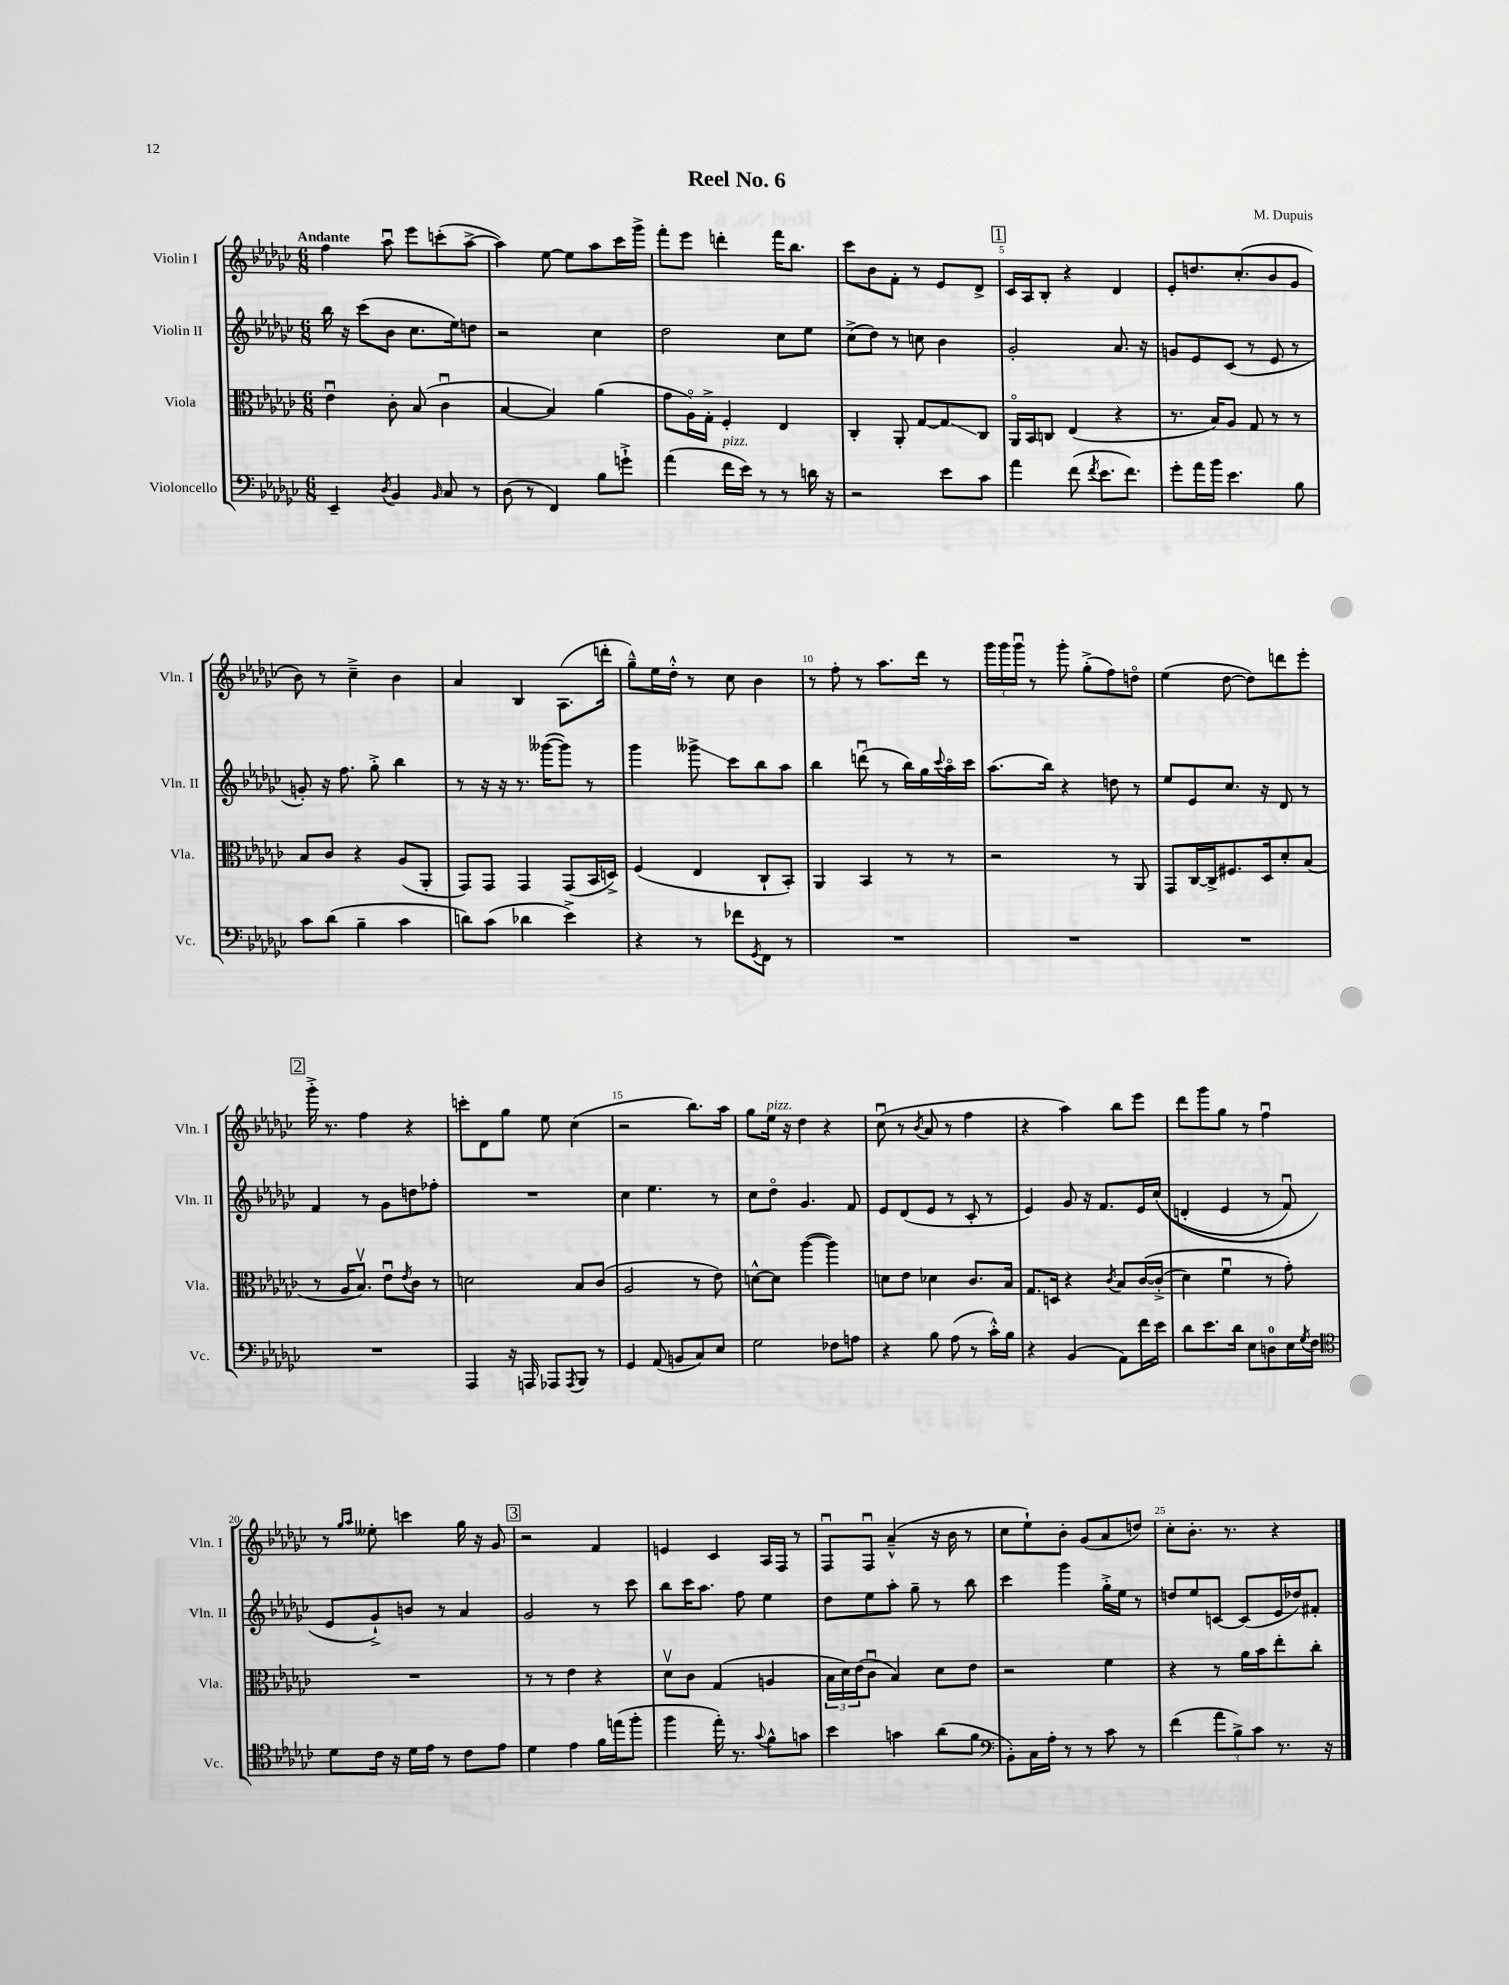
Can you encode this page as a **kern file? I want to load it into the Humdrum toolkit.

**kern	**kern	**kern	**kern
*staff4	*staff3	*staff2	*staff1
*clefF4	*clefC3	*clefG2	*clefG2
*k[b-e-a-d-g-c-]	*k[b-e-a-d-g-c-]	*k[b-e-a-d-g-c-]	*k[b-e-a-d-g-c-]
*M6/8	*M6/8	*M6/8	*M6/8
4EE-~	4e-u	16bb-	4ff
.	.	16r	.
.	.	(8ccc-	.
8qD-	.	.	.
4BB-	8c-'	8b-	8aa-u
.	(8B-	8.cc-	8eee-
16qqBB-	.	.	.
8C-	4c-u	.	(8ccc'
.	.	16ee-)	.
8r	.	8dd	[8aa-^
=	=	=	=
(8D-	[4B-	2r	4aa-])
8r	.	.	.
4FF)	4B-])	.	[8ee-
.	.	.	8ee-]
8B-	(4a-	4cc-	8aa-
8g`^	.	.	16ccc-
.	.	.	16ggg-^
=	=	=	=
(4a-	8g-	2dd-	8fff'
.	16A-o)	.	8eee-
.	16G-'^	.	.
16f	4F'	.	4ddd'
16e-)	.	.	.
8r	.	.	.
8r	4E-	8cc-	16fff
.	.	.	8.bb-
16d	.	8ee-	.
16r	.	.	.
=	=	=	=
2r	4C-'	(8cc-^	8ccc-
.	.	8dd-)	8b-
.	8AA-'	8r	8f'
.	[8G-	8cc	8r
8e-	8G-]	4b-	8e-
8c-	8C-	.	8d-^
=	=	=	=
4a-	16AA-o	2g-'	16c-
.	16BB-	.	16A-
.	8C	.	8B-'
(8f	(4E-	.	4r
8qf	.	.	.
8.e-	.	.	.
.	4r	8.a-	4d-
8.f)	.	.	.
.	.	16r	.
=	=	=	=
8g-'	8.r	8g	8e-'
16a-	.	8e-	8.dd
16b-	16B-)	.	.
4.e-	8A-	(8c-	.
.	.	.	(8.cc-'
.	8G-	8r	.
.	8r	8e-	8b-
8B-	8r	8r	8g-
=	=	=	=
8c-	8B-	8g')	8b-)
(8d-	8c-	16r	8r
.	.	8.ff	.
4B-~	4r	.	4cc-~^
.	.	8gg-'^	.
4c-	(8A-	4bb-	4b-
.	8AA-'	.	.
=	=	=	=
8d)	8GG-)	8r	4a-
(8c-	8GG-	16r	.
.	.	16r	.
4d-	4GG-	8.r	4B-
.	.	([16ggg--	.
4e-^)	(8GG-	8ggg--])	(8.A-
.	16BB-	8r	.
.	16D^)	.	16ddd'
=	=	=	=
4r	(4F	4ggg-	8gg-~^^)
.	.	.	16ee-
.	.	.	16dd-'^^
8r	4E-	8ggg--^	8r
8f-	.	8ccc-	8cc-
8qGG-	.	.	.
8FF	8C-`	8bb-	4b-
8r	8BB-')	8aa-	.
=	=	=	=
2.r	4AA-	4bb-	8r
.	.	.	8ff'
.	4BB-	(8dddu	8r
.	.	8r	8.aa-
.	8r	16bb-)	.
.	.	16gg-	16ddd-
.	.	8qqccc-	.
.	8r	16aa-o	8r
.	.	16ccc-	.
=	=	=	=
2.r	2r	(8.aa-	24ggg-
.	.	.	24ggg-
.	.	.	24ggg-u
.	.	.	8r
.	.	16bb-)	.
.	.	4r	8ggg-'
.	.	.	(8gg-'^
.	8r	8dd	8ff)
.	8AA-	8r	8ddo
=	=	=	=
2.r	8GG-	8ee-	(4ee-
.	[16C-	8e-	.
.	16C-^]	.	.
.	8.F#	8.cc-	[8dd-
.	.	.	8dd-])
.	16D-	16r	.
.	8d-'	8d-	8ddd
.	(8B-	8r	8eee-'
=	=	=	=
2.r	8r	4f	16ggg-'^
.	.	.	8.r
.	16A-	.	.
.	8.B-v)	.	.
.	.	8r	4ff
.	8e-u	8g-	.
.	8qe-	.	.
.	8c-	8dd	4r
.	8r	8ff-'	.
=	=	=	=
4AAA-	2d	2.r	8ccc'
.	.	.	8d-
16r	.	.	8gg-
16AAA	.	.	.
8AAA-	.	.	8ee-
8qAAA-	.	.	.
8BBB-	8B-	.	(4cc-
8r	(8c-	.	.
=	=	=	=
4GG-	2A-	4cc-	2r
(8AA-	.	4.ee-	.
8BB	.	.	.
8C-)	8r	.	8.bb-)
8E-	8e-)	8r	.
.	.	.	16aa-
=	=	=	=
2G-	[8d^^	8cc-	8gg-
.	8d]	8dd-o	16ee-
.	.	.	16r
.	([4aa-	4.g-	4dd-
8F-	4aa-])	.	4r
8A	.	8f	.
=	=	=	=
4r	8d	8e-	(8cc-u
.	8e-	(8d-	8r
.	.	.	8qb-
8B-	4d-	8e-	8a-
(8A-	.	8r	8r
8r	8.c-	8c-'	4ff
16c-'^^)	.	8r	.
16B-	16B-	.	.
=	=	=	=
4r	8.G-	4e-)	4r
.	16D	.	.
(4BB-	4r	8g-	4aa-)
.	.	16r	.
.	.	8.f	.
.	8qc-	.	.
8AA-)	8B-	.	8bb-
16f	&([16c-	16e-	8eee-
16e-	(16c-'^]	&((16cc-	.
=	=	=	=
8d-	4d-)	4d'	8ddd-
8.e-	.	.	8ggg-
.	4fu	4e-	8gg-
16d-	.	.	.
8E-	.	.	8r
8D	8r	8r	4ffu
16E-	8g-'&)	8fu)	.
8qG-	.	.	.
16F	.	.	.
=	=	=	=
*clefC4	*	*	*
8d-	2.r	8e-	8r
.	.	.	16qqgg-
.	.	.	16qqaa-
16c-	.	8g-`^&)	8ee--'
16r	.	.	.
16d-	.	8b	4ccc
16e-	.	.	.
8r	.	8r	.
8c-	.	4a-	16gg-
.	.	.	16r
8e-	.	.	8g-
=	=	=	=
4d-	8r	2g-	2r
.	8r	.	.
4e-	4e-	.	.
16f	4r	8r	4f
(16ee	.	.	.
8ff'	.	8ccc-	.
=	=	=	=
4ff	8d-v	8bb-	4e
.	8c-	16ccc-	.
.	.	8.aa-	.
16ee-')	(4G-	.	4c-
8.r	.	.	.
.	.	8ff	.
8qqg-	.	.	.
8f^^	4A	4ee-	16A-
.	.	.	16F
8g	.	.	8r
=	=	=	=
4b-	24B-	8dd-	8Fu
.	24d-)	.	.
.	(24e-	.	.
.	8c-u	8ee-	8Fu
4g	4B-)	8aa-'	(4a-~^^
.	.	8gg-~	.
(8a-	8d-	8r	16r
.	.	.	16b-
8f	8e-	8bb-	8r
=	=	=	=
*clefF4	*	*	*
8BB-')	2r	4ccc-	8cc-
16C-	.	.	8ee-`)
16A-'	.	.	.
8r	.	4ggg-	8b-'
8r	.	.	(8g-
8c-	4f	16gg-'^	8a-
.	.	16ee-	.
8r	.	8r	8dd)
=	=	=	=
(4f	4r	8dd	8cc-'
.	.	8ee-	8.b-'
12a-	8r	[8c	.
.	.	.	8.r
12B-^)	.	.	.
.	16a-	(8c]	.
12c-	.	.	.
.	16b-	.	.
8.r	8ee-'	16e-	4r
.	.	16dd-)	.
.	8cc-'	8f#'	.
16r	.	.	.
==	==	==	==
*-	*-	*-	*-
